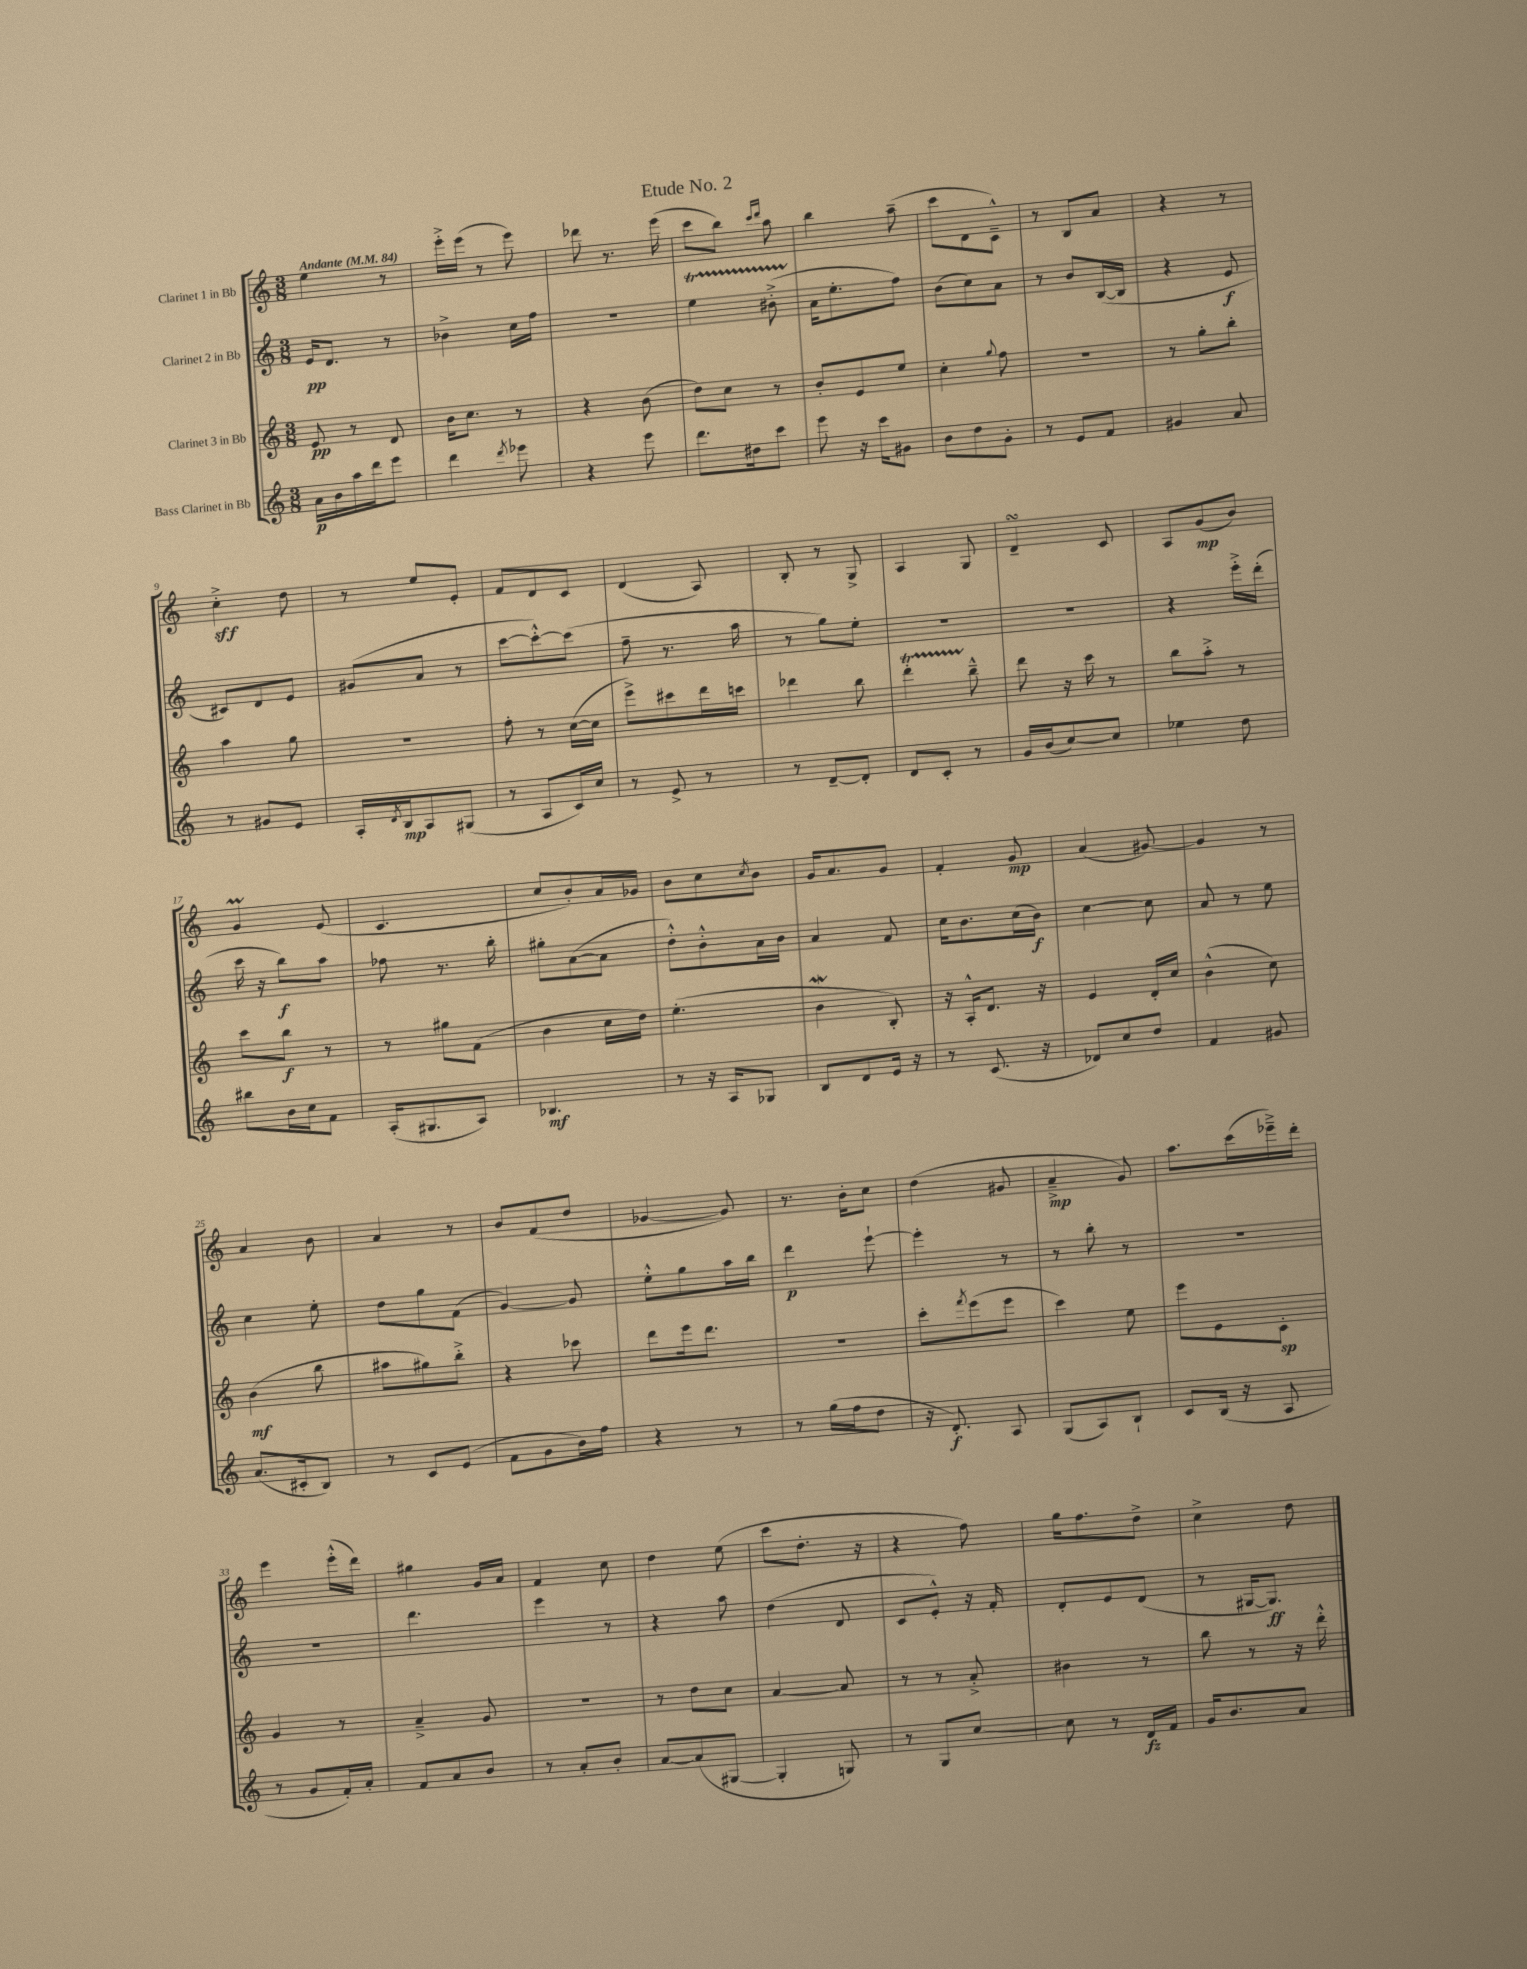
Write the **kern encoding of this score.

**kern	**dynam	**kern	**dynam	**kern	**dynam	**kern	**dynam
*part4	*part4	*part3	*part3	*part2	*part2	*part1	*part1
*staff4	*staff4	*staff3	*staff3	*staff2	*staff2	*staff1	*staff1
*I"Bass Clarinet in Bb	*	*I"Clarinet 3 in Bb	*	*I"Clarinet 2 in Bb	*	*I"Clarinet 1 in Bb	*
*clefG2	*	*clefG2	*	*clefG2	*	*clefG2	*
*k[]	*	*k[]	*	*k[]	*	*k[]	*
*M3/8	*	*M3/8	*	*M3/8	*	*M3/8	*
*MM84	*	*MM84	*	*MM84	*	*MM84	*
=1	=1	=1	=1	=1	=1	=1	=1
!	!	!	!	!	!	!LO:TX:a:B:t=Andante	!
16a\LL	p	8e/	pp	16e/KL	pp	4ee\	.
16b\	.	.	.	8.d/J	.	.	.
16aa\	.	8r	.	.	.	.	.
16ddd\J	.	.	.	.	.	.	.
8eee\J	.	8d/	.	8r	.	8r	.
=2	=2	=2	=2	=2	=2	=2	=2
4ddd\	.	16b\KL	.	4b-X^\	.	16eee'^\LL	.
.	.	8.cc\J	.	.	.	(16eee\JJ	.
.	.	.	.	.	.	8r	.
8qddd/	.	.	.	.	.	.	.
8eee-X\	.	8r	.	16cc\LL	.	8eee\)	.
.	.	.	.	16ff\JJ	.	.	.
=3	=3	=3	=3	=3	=3	=3	=3
4r	.	4r	.	4.r	.	8ddd-X\	.
.	.	.	.	.	.	8.r	.
8eee\	.	(8b\	.	.	.	.	.
.	.	.	.	.	.	(16eee\	.
=4	=4	=4	=4	=4	=4	=4	=4
8.ddd\L	.	8dd\L)	.	4eet\	.	8ccc\L	.
.	.	8cc\J	.	.	.	8bb\J)	.
16dd#X\k	.	.	.	.	.	.	.
.	.	.	.	.	.	16qqccc/LL	.
.	.	.	.	.	.	16qqddd/JJ	.
8ccc\J	.	8r	.	(8b#XTTT'^\	.	8aa\	.
=5	=5	=5	=5	=5	=5	=5	=5
8eee\	.	8b'/L	.	16a\KL	.	4bb\	.
.	.	.	.	8.ee'\	.	.	.
16r	.	8e/	.	.	.	.	.
16ccc\KL	.	.	.	.	.	.	.
8g#X\J	.	8ee/J	.	8ff\J)	.	(8aa~\	.
=6	=6	=6	=6	=6	=6	=6	=6
8b\L	.	4cc'\	.	(8b\L	.	8ccc\L	.
8dd\	.	.	.	8cc\)	.	8d\	.
.	.	8qqgg/	.	.	.	.	.
8g'\J	.	8ff\	.	8a\J	.	8c~^^\J)	.
=7	=7	=7	=7	=7	=7	=7	=7
8r	.	4.r	.	8r	.	8r	.
8e/L	.	.	.	8b/L	.	8B/L	.
8f/J	.	.	.	([16B/L	.	8a/J	.
.	.	.	.	16B/JJ]	.	.	.
=8	=8	=8	=8	=8	=8	=8	=8
4g#X/	.	8r	.	4r	.	4r	.
.	.	8gg'\L	.	.	.	.	.
8a/	.	8bb'\J	.	8e/	f	8r	.
!!LO:LB:g=z
=9	=9	=9	=9	=9	=9	=9	=9
8r	.	4aa\	.	8c#X/L)	.	4cc'^\	sff
8g#X/L	.	.	.	8d/	.	.	.
8e/J	.	8gg\	.	8e/J	.	8dd\	.
=10	=10	=10	=10	=10	=10	=10	=10
16A'/LL	.	4.r	.	(8g#X/L	.	8r	.
8qd/	.	.	.	.	.	.	.
16B/J	mp	.	.	.	.	.	.
8A/	.	.	.	8a/J	.	8ee/L	.
(8G#X/J	.	.	.	8r	.	8e'/J	.
=11	=11	=11	=11	=11	=11	=11	=11
8r	.	8ff'\	.	[8ccc\L	.	8f/L	.
8A/L	.	8r	.	8ccc'^^\_)	.	8d/	.
16c/L)	.	([16cc\LL	.	(8ccc\J]	.	8c/J	.
16cc/JJ	.	16cc\JJ]	.	.	.	.	.
=12	=12	=12	=12	=12	=12	=12	=12
8r	.	8eee^\L)	.	8ff~\	.	(4d/	.
8e^/	.	8ccc#X\	.	8.r	.	.	.
8r	.	16ddd\L	.	.	.	8A/)	.
.	.	16cccn\JJ	.	16aa\	.	.	.
=13	=13	=13	=13	=13	=13	=13	=13
8r	.	4ddd-X\	.	8r	.	8B'/	.
[8d~/L	.	.	.	8gg\L)	.	8r	.
8d'/J]	.	8bb\	.	8ee'\J	.	8G^/	.
=14	=14	=14	=14	=14	=14	=14	=14
8d/L	.	4dddT'\	.	4.r	.	4A/	.
8c'/J	.	.	.	.	.	.	.
8r	.	8bb~^^\	.	.	.	8G/	.
=15	=15	=15	=15	=15	=15	=15	=15
16g/LL	.	8ddd\	.	4.r	.	4dsSSS~/	.
(16b/J	.	.	.	.	.	.	.
[8cc/)	.	16r	.	.	.	.	.
.	.	16ccc\	.	.	.	.	.
8cc/J]	.	8r	.	.	.	8c/	.
=16	=16	=16	=16	=16	=16	=16	=16
4ee-X\	.	8bb\L	.	4r	.	8A/L	.
.	.	8aa'^\J	.	.	.	(8g/	mp
8dd\	.	8r	.	16eee'^\LL	.	8b/J)	.
.	.	.	.	(16ddd'\JJ	.	.	.
!!LO:LB:g=z
=17	=17	=17	=17	=17	=17	=17	=17
8bb#X\L	.	8ccc\L	.	16ccc\	.	4gM/	.
.	.	.	.	16r	.	.	.
16b\L	.	8bb\J	f	8bb\L)	f	.	.
16cc\J	.	.	.	.	.	.	.
8f\J	.	8r	.	8aa\J	.	(8e/	.
=18	=18	=18	=18	=18	=18	=18	=18
(16A'/KL	.	8r	.	8ff-X\	.	4.c/	.
8.G#X/	.	.	.	.	.	.	.
.	.	8gg#X\L	.	8.r	.	.	.
8A/J)	.	(8f\J	.	.	.	.	.
.	.	.	.	16bb'\	.	.	.
=19	=19	=19	=19	=19	=19	=19	=19
4.B-X/	mf	4b\	.	8gg#X'\L	.	8cc/L	.
.	.	.	.	([8a\	.	8b'/)	.
.	.	16cc\LL	.	8a\J]	.	16a/L	.
.	.	16dd\JJ)	.	.	.	16g-X/JJ	.
=20	=20	=20	=20	=20	=20	=20	=20
8r	.	(4.ee'\	.	8dd'^^\L)	.	8b\L	.
16r	.	.	.	8b'^^\	.	8cc\	.
16A/KL	.	.	.	.	.	.	.
.	.	.	.	.	.	8qcc/	.
8G-X/J	.	.	.	16a\L	.	8b\J	.
.	.	.	.	16b\JJ	.	.	.
=21	=21	=21	=21	=21	=21	=21	=21
8B/L	.	4bW\	.	4a/	.	16g/KL	.
.	.	.	.	.	.	8.a/	.
8d/	.	.	.	.	.	.	.
16e/Jk	.	8B'/)	.	8f/	.	8g/J	.
16r	.	.	.	.	.	.	.
=22	=22	=22	=22	=22	=22	=22	=22
8r	.	16r	.	16cc\KL	.	4f'/	.
.	.	16A'^^/KL	.	8.b\	.	.	.
(8.c/	.	8.d/J	.	.	.	.	.
.	.	.	.	(16cc\L	.	8g/	mp
16r	.	16r	.	16b\JJ)	f	.	.
=23	=23	=23	=23	=23	=23	=23	=23
8d-X/L)	.	4e/	.	[4cc\	.	(4a/	.
8cc/	.	.	.	.	.	.	.
8dd/J	.	16d'/LL	.	8cc\]	.	[8g#X/)	.
.	.	16cc/JJ	.	.	.	.	.
=24	=24	=24	=24	=24	=24	=24	=24
4f/	.	(4b^^\	.	8a/	.	4g#/]	.
.	.	.	.	8r	.	.	.
8g#X/	.	8cc\)	.	8ee\	.	8r	.
!!LO:LB:g=z
=25	=25	=25	=25	=25	=25	=25	=25
(8.a/L	.	(4b\	mf	4cc\	.	4a/	.
16c#X'/k	.	.	.	.	.	.	.
8B/J)	.	8bb\	.	8ee'\	.	8b\	.
=26	=26	=26	=26	=26	=26	=26	=26
8r	.	8aa#X\L	.	8dd\L	.	4a/	.
8c/L	.	8gg#X\)	.	8gg\	.	.	.
(8e/J	.	8bb'^\J	.	(8f\J	.	8r	.
=27	=27	=27	=27	=27	=27	=27	=27
8f\L	.	4r	.	[4g/)	.	8b/L	.
8g\	.	.	.	.	.	(8f/	.
16b\L)	.	8ccc-X\	.	8g/]	.	8dd/J	.
16ff\JJ	.	.	.	.	.	.	.
=28	=28	=28	=28	=28	=28	=28	=28
4r	.	8ddd\L	.	8ee'^^\L	.	[4g-X/	.
.	.	16eee\k	.	8gg\	.	.	.
.	.	8.ddd\J	.	.	.	.	.
8r	.	.	.	16aa\L	.	8g-/])	.
.	.	.	.	16bb\JJ	.	.	.
=29	=29	=29	=29	=29	=29	=29	=29
8r	.	4.r	.	4ddd\	p	8.r	.
(16gg\LL	.	.	.	.	.	.	.
16ff\J	.	.	.	.	.	16b'\KL	.
8dd\J	.	.	.	[8eee`\	.	8cc\J	.
=30	=30	=30	=30	=30	=30	=30	=30
16r	.	8ccc'\L	.	4eee'\]	.	(4dd\	.
8.d'/)	f	.	.	.	.	.	.
.	.	8qfff/	.	.	.	.	.
.	.	(8eee\	.	.	.	.	.
8A/	.	8eee\J	.	8r	.	8g#X/	.
=31	=31	=31	=31	=31	=31	=31	=31
(8G/L	.	4ccc\)	.	8r	.	4a~^/	mp
8A/)	.	.	.	8bb'\	.	.	.
8B`/J	.	8ee\	.	8r	.	8g/)	.
=32	=32	=32	=32	=32	=32	=32	=32
8c/L	.	8eee\L	.	4.r	.	8.aa\L	.
(16B/Jk	.	8e\	.	.	.	.	.
16r	.	.	.	.	.	(16ccc\L	.
8A/	.	8c'\J	sp	.	.	16eee-X~^\)	.
.	.	.	.	.	.	16ddd'\JJ	.
!!LO:LB:g=z
=33	=33	=33	=33	=33	=33	=33	=33
8r	.	4g/	.	4.r	.	4eee\	.
8g/L	.	.	.	.	.	.	.
16f'/L)	.	8r	.	.	.	(16eee'^^\LL	.
16a'/JJ	.	.	.	.	.	16ddd\JJ)	.
=34	=34	=34	=34	=34	=34	=34	=34
8f/L	.	4a~^/	.	4.ddd\	.	4gg#X\	.
8a/	.	.	.	.	.	.	.
8b/J	.	8g/	.	.	.	16g/LL	.
.	.	.	.	.	.	16a/JJ	.
=35	=35	=35	=35	=35	=35	=35	=35
8r	.	4.r	.	4eee\	.	4f/	.
8a'/L	.	.	.	.	.	.	.
8b'/J	.	.	.	8r	.	8cc\	.
=36	=36	=36	=36	=36	=36	=36	=36
[8a/L	.	8r	.	4r	.	4dd\	.
(8a/]	.	8dd\L	.	.	.	.	.
[8G#X/J	.	8cc\J	.	8aa\	.	(8ee\	.
=37	=37	=37	=37	=37	=37	=37	=37
4G#'/]	.	[4a/	.	(4dd\	.	8ccc\L	.
.	.	.	.	.	.	8.dd'\J	.
8Gn/)	.	8a/]	.	8d/	.	.	.
.	.	.	.	.	.	16r	.
=38	=38	=38	=38	=38	=38	=38	=38
8r	.	8r	.	8c/L	.	4r	.
8G/L	.	8r	.	8e'^^/J)	.	.	.
[8cc/J	.	8a'^/	.	16r	.	8ff\)	.
.	.	.	.	16f'/	.	.	.
=39	=39	=39	=39	=39	=39	=39	=39
8cc\]	.	4b#X\	.	8d'/L	.	16gg\KL	.
.	.	.	.	.	.	8.ff\	.
8r	.	.	.	8e/	.	.	.
16d/LL	fz	8r	.	(8d/J	.	8dd^\J	.
16f/JJ	.	.	.	.	.	.	.
=40	=40	=40	=40	=40	=40	=40	=40
16g/KL	.	8bb\	.	8r	.	4cc^\	.
8.b/	.	.	.	.	.	.	.
.	.	8r	.	[16G#X/KL	.	.	.
.	.	.	.	8.G#/J])	ff	.	.
8a/J	.	16r	.	.	.	8dd\	.
.	.	16ddd'^^\	.	.	.	.	.
==	==	==	==	==	==	==	==
*-	*-	*-	*-	*-	*-	*-	*-
